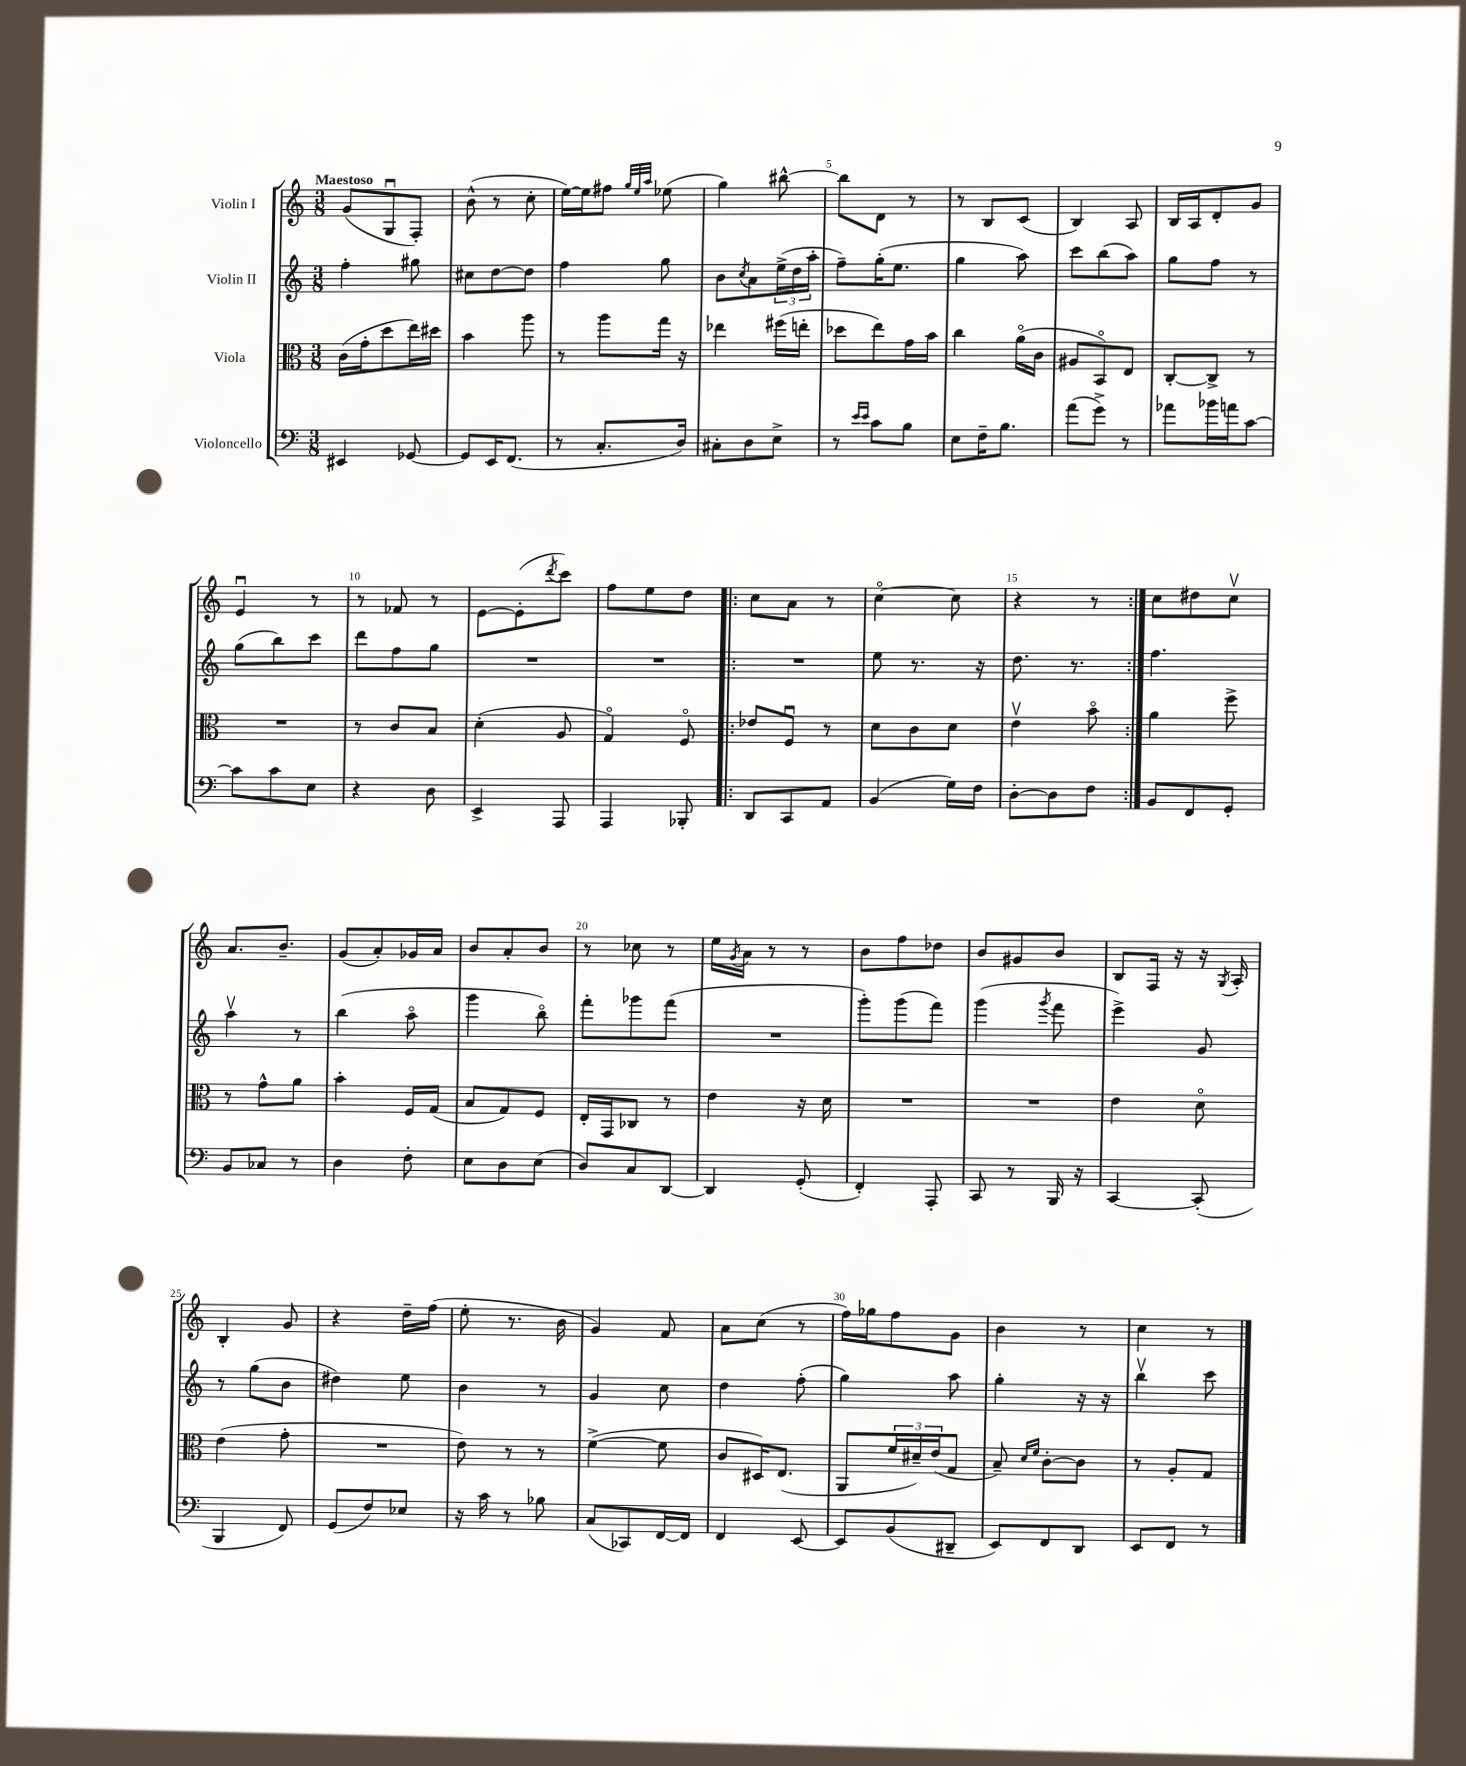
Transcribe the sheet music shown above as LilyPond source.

<<
\new StaffGroup <<
\new Staff = "s0" \with { instrumentName = "Violin I" } {
    \clef treble \key c \major \numericTimeSignature \time 3/8 \tempo "Maestoso"
    g'8( g8\downbow f8-.) |
    b'8-^( r8 c''8-. |
    e''16~) e''16 fis''8 \grace { g''32 e''32 a''32 } ees''8( |
    g''4) bis''8~-^ |
    bis''8 d'8 r8 |
    r8 b8 c'8( |
    b4) a8 |
    b16 a16 d'8-. g'8 |
    e'4\downbow r8 |
    r8 fes'8 r8 |
    e'8~ e'8-.( \acciaccatura { d'''8 } c'''8) |
    f''8 e''8 d''8 |
    \repeat volta 2 { c''8 a'8 r8 |
    c''4~\flageolet c''8 |
    r4 r8 | }
    c''8 dis''8 c''8\upbow |
    a'8. b'8.-- |
    g'8( a'8-.) ges'16 a'16 |
    b'8 a'8-. b'8 |
    r8 ces''8 r8 |
    e''16 \acciaccatura { g'8 } a'16 r8 r8 |
    b'8 f''8 des''8 |
    b'8 gis'8 b'8 |
    b8 f16 r16 r16 \acciaccatura { g8 } a16-. |
    b4-. g'8 |
    r4 d''16-- f''16( |
    e''8-. r8. b'16 |
    g'4) f'8 |
    a'8 c''8( r8 |
    f''16) ges''16 f''8 g'8 |
    b'4 r8 |
    c''4 r8 \bar "|." |
}
\new Staff = "s1" \with { instrumentName = "Violin II" } {
    \clef treble \key c \major \numericTimeSignature \time 3/8
    f''4-. gis''8 |
    cis''8 d''8~ d''8 |
    f''4 g''8 |
    b'8 \acciaccatura { c''8 } a'8 \tuplet 3/2 { e''16->( d''16 a''16-. } |
    f''8--) g''16-.( e''8. |
    g''4 a''8) |
    c'''8 b''8( a''8) |
    g''8 f''8 r8 |
    g''8( b''8) c'''8 |
    d'''8 f''8 g''8 |
    R4. |
    R4. |
    \repeat volta 2 { R4. |
    e''8 r8. r16 |
    d''8. r8. | }
    f''4. |
    a''4\upbow r8 |
    b''4( a''8\flageolet |
    g'''4 b''8\flageolet) |
    f'''8-. ges'''8 f'''8( |
    R4. |
    g'''8-.) g'''8( f'''8) |
    g'''4( \acciaccatura { g'''8 } f'''8 |
    e'''4->) g'8 |
    r8 g''8( b'8 |
    dis''4) e''8 |
    b'4 r8 |
    g'4 c''8 |
    d''4 f''8-.( |
    g''4) a''8 |
    g''4-. r16 r16 |
    b''4\upbow c'''8 \bar "|." |
}
\new Staff = "s2" \with { instrumentName = "Viola" } {
    \clef alto \key c \major \numericTimeSignature \time 3/8
    c'16( g'16-. d''8 e''16) dis''16 |
    b'4 a''8 |
    r8 a''8 g''16 r16 |
    ees''4 fis''16( e''16-. |
    des''8 e''8) g'16 b'16 |
    c''4 a'16\flageolet( c'16 |
    ais8 b,8\flageolet) e8 |
    c8~-. c8-> r8 |
    R4. |
    r8 c'8 b8 |
    d'4-.( a8 |
    g4\flageolet) f8\flageolet |
    \repeat volta 2 { ees'8 f8\downbow r8 |
    d'8 c'8 d'8 |
    e'4\upbow b'8\flageolet | }
    a'4 f''8-> |
    r8 g'8-^ a'8 |
    b'4-. f16 g16( |
    b8 g8) f8 |
    e16-. g,16 ces8 r8 |
    e'4 r16 d'16 |
    R4. |
    R4. |
    e'4 d'8\flageolet |
    e'4( g'8-. |
    R4. |
    e'8) r8 r8 |
    f'4~->( f'8 |
    c'8 dis16) e8.( |
    a,8 \tuplet 3/2 { f'16 dis'16--) e'16( } g8 |
    b8--) \grace { d'16 f'16 } c'8~-. c'8 |
    r8 a8-. g8 \bar "|." |
}
\new Staff = "s3" \with { instrumentName = "Violoncello" } {
    \clef bass \key c \major \numericTimeSignature \time 3/8
    eis,4 ges,8~ |
    ges,8 e,16 f,8.( |
    r8 c8.-. d16) |
    cis8-. d8 e8-> |
    r8 \grace { e'16 e'16 } c'8 b8 |
    e8 f16-- b8. |
    a'8( g'8->) r8 |
    aes'8 bes'16 a'16 c'8~ |
    c'8 c'8 e8 |
    r4 d8 |
    e,4-> a,,8 |
    a,,4 bes,,8-. |
    \repeat volta 2 { d,8 c,8 a,8 |
    b,4( g16) f16 |
    d8~-. d8 f8 | }
    b,8 f,8 g,8-. |
    b,8 ces8 r8 |
    d4 f8-. |
    e8 d8 e8( |
    d8) c8 d,8~ |
    d,4 g,8-.( |
    f,4-.) a,,8-. |
    c,8 r8 b,,16 r16 |
    c,4~ c,8-.( |
    b,,4 f,8) |
    g,8( f8) ees8 |
    r16 c'16 r8 bes8 |
    c8( ces,8) f,16~ f,16 |
    f,4 e,8~ |
    e,8 b,8( dis,8-- |
    e,8) f,8 d,8 |
    e,8 f,8 r8 \bar "|." |
}
>>
>>
\layout { \context { \Score \override BarNumber.break-visibility = ##(#f #t #t) barNumberVisibility = #(every-nth-bar-number-visible 5) } }
